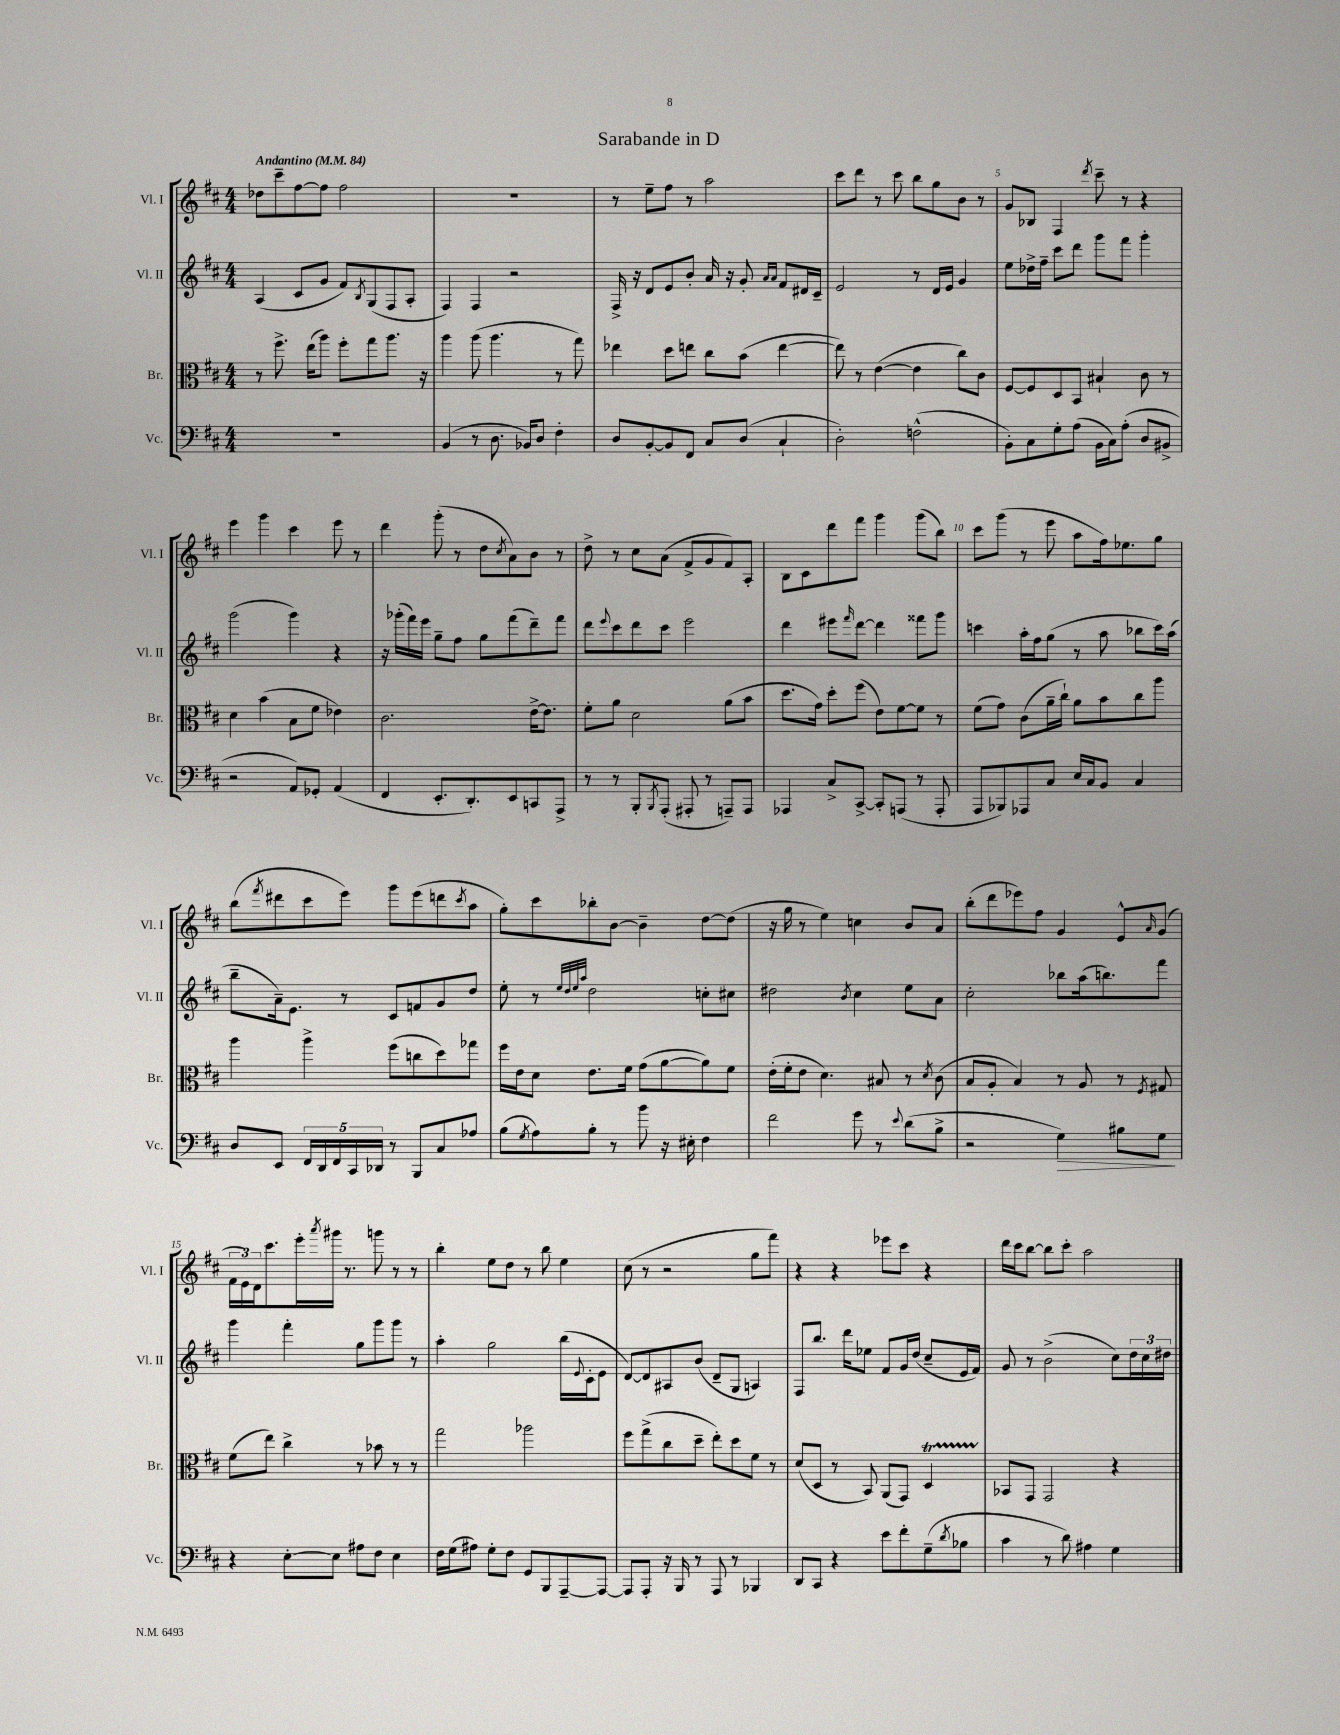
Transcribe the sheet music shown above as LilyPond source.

\header { title = "Sarabande in D" }
<<
\new StaffGroup <<
\new Staff = "s0" \with { instrumentName = "Vl. I" shortInstrumentName = "Vl. I" } {
    \clef treble \key d \major \numericTimeSignature \time 4/4 \tempo "Andantino" 4 = 84
    des''8 cis'''8-- fis''8~ fis''8 fis''2 |
    R1 |
    r8 e''8-- fis''8 r8 a''2 |
    cis'''8 d'''8 r8 cis'''8 b''8 g''8 b'8 r8 |
    g'8 bes8 fis4 \acciaccatura { d'''8 } cis'''8-- r8 r4 |
    e'''4 g'''4 cis'''4 e'''8 r8 |
    d'''4 g'''8-.( r8 d''8 \acciaccatura { cis''8 } a'8) b'8 r8 |
    d''8-> r8 cis''8 a'8( fis'8-> g'8 fis'8) a8-. |
    b8 cis'8 d'''8 fis'''8 g'''4 g'''8( b''8) |
    cis'''8 g'''8( r8 e'''8 a''8 fis''16) ees''8. g''8 |
    b''8( \acciaccatura { fis'''8 } dis'''8 cis'''8 e'''8) g'''8 e'''8( d'''8 \acciaccatura { cis'''8 } a''8 |
    g''8-.) cis'''8 bes''8-. b'8~ b'4-- d''8~ d''8( |
    r16 g''16 r8 e''4) c''4 b'8 a'8 |
    b''8-.( d'''8 ees'''8) fis''8 g'4 e'8-^ \grace { a'16 } g'8( |
    \tuplet 3/2 { fis'16 e'16) d'16 } cis'''8. e'''16-. \acciaccatura { a'''8 } gis'''16 r8. g'''8 r8 r8 |
    b''4-. e''8 d''8 r8 b''8 e''4 |
    cis''8( r8 r2 g''8 fis'''8) |
    r4 r4 ees'''8 cis'''8 r4 |
    d'''16 cis'''16 b''8~ b''8 cis'''8-. a''2 \bar "|." |
}
\new Staff = "s1" \with { instrumentName = "Vl. II" shortInstrumentName = "Vl. II" } {
    \clef treble \key d \major \numericTimeSignature \time 4/4
    a4( cis'8 g'8 fis'8) \acciaccatura { b8 } g8( fis8 a8-. |
    fis4) fis4 r2 |
    fis16-> r16 d'8 e'8 b'8-. a'16 r16 g'8-. \grace { a'16 a'16 } fis'8 dis'16 cis'16-- |
    e'2 r8 d'16 e'16 g'4 |
    e''8 des''16-> fis''16-- cis'''8 d'''8 g'''8 fis'''8 g'''4-. |
    g'''2( g'''4) r4 |
    r16 ges'''16-.( fis'''16) e'''16 g''8-- fis''8 g''8 fis'''8( d'''8--) fis'''8 |
    d'''8 \appoggiatura { e'''8 } cis'''8 d'''8 cis'''8 e'''2 |
    d'''4 eis'''8 \grace { fis'''16 } d'''8~ d'''4 fisis'''8 g'''8 |
    c'''4 a''16-. fis''16 g''8( r8 a''8 bes''8 c'''16) a''16( |
    b''8-- a'16--) e'8. r8 cis'8 f'8 g'8 d''8 |
    e''8-. r8 \grace { e''32 d''32 e''32 a''32 } d''2 c''8-. cis''8 |
    dis''2 \acciaccatura { b'8 } cis''4 e''8 a'8 |
    cis''2-. bes''8 a''16( b''8.) fis'''8 |
    g'''4 fis'''4-. g''8 g'''8 g'''8 r8 |
    a''4-. g''2 b''16( \appoggiatura { e'8 } cis'16-. e'8 |
    d'8~) d'8 ais8 b'8( d'8-- g8 a4) |
    fis8 b''8. d'''16 ees''8 fis'8 g'16 d''16( cis''8-- e'16 fis'16) |
    g'8 r8 b'2->( cis''8) \tuplet 3/2 { d''16 cis''16 dis''16 } \bar "|." |
}
\new Staff = "s2" \with { instrumentName = "Br." shortInstrumentName = "Br." } {
    \clef alto \key d \major \numericTimeSignature \time 4/4
    r8 fis''8.-> e''16( a''8) fis''8-. g''8 a''8. r16 |
    a''4 a''8( a''4. r8 g''8) |
    ees''4 d''8 e''8 cis''8 b'8( e''4~ |
    e''8) r8 e'4~( e'4 cis''8) cis'8 |
    fis8~ fis8 d8 b,8 bis4-! cis'8 r8 |
    d'4 b'4( b8 fis'8 ees'4) |
    cis'2. e'16~-> e'8. |
    fis'8-. a'8 d'2 a'8( b'8 |
    d''8. g'16) d''8-. fis''8( e'8) fis'8~ fis'8 r8 |
    fis'8( g'8) cis'8( a'16-- cis''16-!) a'8 b'8 cis''8 a''8 |
    a''4 a''4-> fis''8( c''8 d''8) ges''8 |
    fis''16 e'16 d'8 e'8. fis'16 g'8( a'8~ a'8) fis'8 |
    e'16-.( fis'16-. e'8 d'4.) bis8 r8 \acciaccatura { d'8 } cis'8( |
    b8 a8-. b4) r8 a8 r8 \acciaccatura { fis8 } gis8 |
    fis'8( e''8) cis''4-> r8 bes'8 r8 r8 |
    g''2 aes''2 |
    fis''8 g''8->( cis''8 d''8-- e''8-.) d''8 fis'8 r8 |
    d'8( d8 r8 b,8) a,8( g,8) d4\startTrillSpan |
    bes,8\stopTrillSpan g,8 g,2 r4 \bar "|." |
}
\new Staff = "s3" \with { instrumentName = "Vc." shortInstrumentName = "Vc." } {
    \clef bass \key d \major \numericTimeSignature \time 4/4
    R1 |
    b,4( r8 d8. bes,16) d8 fis4-. |
    d8 b,8~-. b,8 fis,8 cis8 d8( cis4-! |
    d2-.) f2-^( |
    b,8-.) cis8 g8-. a8( b,16 cis16) a8-.( d8 bis,8-> |
    r2 a,8) ges,8-. a,4( |
    fis,4 e,8.-. d,8.-.) e,8 c,8 a,,8-> |
    r8 r8 b,,8-. \acciaccatura { b,,8 } a,,8-.( ais,,8-. r8 a,,8--) a,,8 |
    aes,,4 cis8-> cis,8~-> cis,8-. a,,8( r8 a,,8-. |
    a,,8 bes,,8) aes,,8 cis8 e16 cis16 b,8 cis4 |
    d8 e,8 \tuplet 5/4 { fis,16 d,16 fis,16 cis,16 des,16 } r8 b,,8 cis8 aes8 |
    b8( \acciaccatura { g8 } a8) b8-. r8 b'8 r16 eis16-. fis4 |
    fis'2 g'8 r8 \appoggiatura { e'8 } d'8( b8-> |
    r2 g4\>) bis8 g8\! |
    r4 e8~-. e8 ais8 fis8 e4 |
    fis16 g16( ais8) g8-. fis8 g,8 b,,8 a,,8~-- a,,8~ |
    a,,8 a,,8-. r16 b,,16 r8 a,,8 r8 bes,,4 |
    d,8 cis,8 r4 e'8 fis'8-. g8--( \acciaccatura { d'8 } bes8 |
    cis'4 r8 d'8) ais4 g4 \bar "|." |
}
>>
>>
\layout { \context { \Score \override BarNumber.break-visibility = ##(#f #t #t) barNumberVisibility = #(every-nth-bar-number-visible 5) } }
